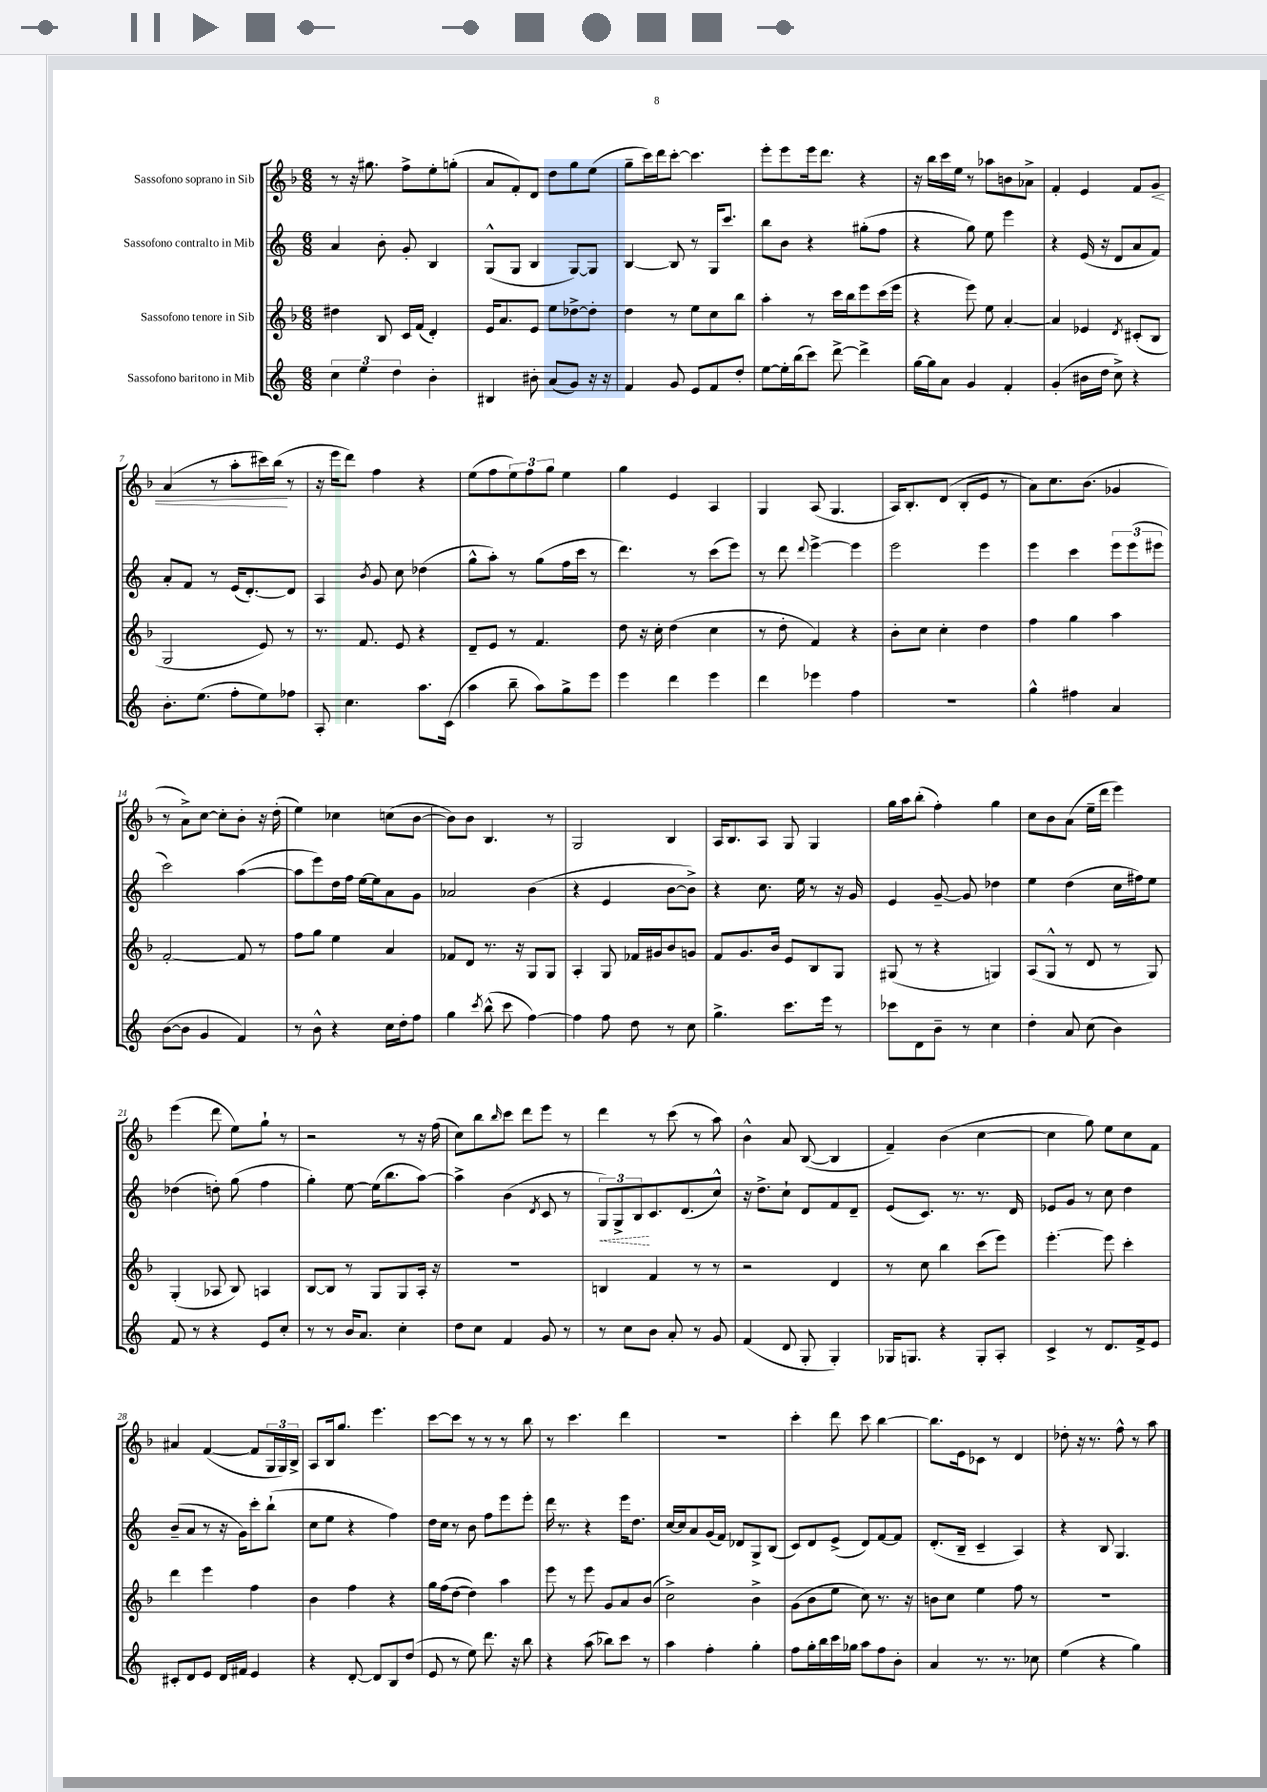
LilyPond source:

<<
\new StaffGroup <<
\new Staff = "s0" \with { instrumentName = "Sassofono soprano in Sib" } {
    \clef treble \key f \major \numericTimeSignature \time 6/8
    r8 r16 gis''8. f''8-> e''8-. g''8-.( |
    a'8 f'8-.) d'8 d''8 g''8 e''8( |
    g''8-- c'''16) d'''16 c'''8~-. c'''4. |
    e'''8-. e'''8 e'''16 d'''8. r4 |
    r16 bes''16 c'''16 e''16 r8 aes''8 b'8 aes'8-> |
    f'4-. e'4 f'8 g'8\< |
    a'4( r8 a''8-. cis'''16) bes''16\!( r8 |
    r16 e'''16 d'''8) f''4 r4 |
    e''8( f''8 \tuplet 3/2 { e''8) f''8 g''8 } e''4 |
    g''4 e'4 a4 |
    g4 a8( g4. |
    a16) bes8.-. d'8( bes8-. e'8 r8 |
    a'8) c''8. bes'8.( ges'4 |
    r8 a'8->) c''8~ c''8-. bes'8-. r16 d''16-.( |
    e''4) ces''4 c''8( bes'8~ |
    bes'8) bes'8 bes4. r8 |
    g2 bes4 |
    a16 bes8. a8 g8 g4 |
    g''16 a''16 bes''8-.( f''4-.) g''4 |
    c''8 bes'8 a'8( e''16-- d'''16 e'''4) |
    e'''4( d'''8 e''8) g''8-! r8 |
    r2 r8 r16 f''16( |
    c''8) bes''8 \grace { bes''16 } c'''8 d'''8 e'''8 r8 |
    d'''4 r8 c'''8( r8 a''8) |
    bes'4-^ a'8 bes8~( bes4 |
    f'4--) bes'4( c''4~ |
    c''4 g''8) e''8 c''8 f'8 |
    ais'4 f'4~( f'8 \tuplet 3/2 { g16 g16) bes16-> } |
    a8 bes16 g''8. e'''4. |
    c'''8~ c'''8 r8 r8 r8 bes''8 |
    r8 c'''4. d'''4 |
    R2. |
    c'''4-. d'''8 c'''8 bes''4~ |
    bes''8. e'16 ces'8 r8 d'4 |
    des''8-. r16 r8. f''8-^ r8 a''8 \bar "|." |
}
\new Staff = "s1" \with { instrumentName = "Sassofono contralto in Mib" } {
    \clef treble \key c \major \numericTimeSignature \time 6/8
    a'4 b'8-. g'8-. b4 |
    g8-^( g8 b4 g8~) g8 |
    b4~ b8 r8 g16 c'''8. |
    b''8 b'8 r4 gis''8-.( f''8 |
    r4 g''8) e''8 e'''4 |
    r4 e'16( r16 d'8 a'8 f'8) |
    a'8-. f'8 r8 e'16( d'8.~-.) d'8 |
    a4 \acciaccatura { b'8 } g'8 c''8 des''4( |
    g''8-^ a''8-.) r8 g''8( f''16 c'''16 r8 |
    d'''4.) r8 c'''8( e'''8) |
    r8 d'''8 \appoggiatura { d'''8 } e'''4~-> e'''4 |
    e'''2 e'''4 |
    e'''4 c'''4 \tuplet 3/2 { e'''8 e'''8( eis'''8 } |
    c'''2) a''4~( |
    a''8 e'''8) d''16 f''16 e''16~ e''16 a'8 g'8 |
    aes'2 b'4( |
    r4 e'4 b'8~ b'8->) |
    r4 c''8. e''16 r8 r16 g'16 |
    e'4 g'8~-- g'8 des''4 |
    e''4 d''4( c''16 fis''16) e''8 |
    des''4( d''8-.) g''8( f''4 |
    g''4-.) e''8~ e''16( b''8. a''8~) |
    a''4-> b'4( \acciaccatura { d'8 } c'8 r8 |
    \tuplet 3/2 { \once \override Hairpin.style = #'dashed-line g8\<) g8-> b8\! } c'8. d'8.( c''8-^) |
    r16 d''8.-> c''8-! d'8 f'8 d'8-- |
    e'8( c'8.) r8. r8. d'16 |
    ees'8 g'8 r8 c''8 d''4 |
    b'8--( a'8 r8 r16 g'16) c'''8-. b''8-!( |
    c''8 e''8 r4 f''4) |
    d''16 c''16 r8 b'8 f''8 e'''8 e'''8-. |
    d'''16 r8. r4 e'''16 d''8. |
    c''16~ c''16 a'8 g'16( f'16) des'8 g8-> b8( |
    c'8) d'8 e'8->( d'8) f'8~ f'8 |
    d'8.-.( b16-- c'4-- a4) |
    r4 b8 g4. \bar "|." |
}
\new Staff = "s2" \with { instrumentName = "Sassofono tenore in Sib" } {
    \clef treble \key f \major \numericTimeSignature \time 6/8
    dis''4 bes8 c'16 f'16( d'4-.) |
    e'16 a'8. e'8 e''8 des''8~-> des''8-. |
    d''4 r8 e''8 c''8 bes''8 |
    a''4-. r8 c'''16 bes''16 e'''8 c'''16( e'''16 |
    r4 e'''8) e''8 a'4~-. |
    a'4 ees'4 \acciaccatura { d'8 } cis'8-.( bes8 |
    g2 e'8) r8 |
    r8. f'8. e'8 r4 |
    d'8-- e'8 r8 f'4. |
    d''8 r16 c''16-. d''4( c''4 |
    r8 d''8-. f'4) r4 |
    bes'8-. c''8 c''4-. d''4 |
    f''4 g''4 a''4 |
    f'2~-. f'8 r8 |
    f''8 g''8 e''4 a'4 |
    fes'8 d'8 r8. r16 g8 g8 |
    a4-. g8 fes'16 gis'16 bes'8 g'8 |
    f'8 g'8. bes'16 e'8 bes8 g8 |
    gis8( r8 r4 g4) |
    a8( g8-^ r8 d'8 r8 g8) |
    g4-.( aes8 bes8) a4 |
    bes8~ bes8 r8 g8 g8 a16-. r16 |
    R2. |
    b4 f'4 r8 r8 |
    r2 d'4 |
    r8 c''8 bes''4 c'''8( e'''8) |
    e'''4.~-. e'''8 c'''4-. |
    d'''4 e'''4 f''4 |
    bes'4 f''4 r4 |
    g''16 f''16( d''8~ d''4) a''4 |
    e'''8 r8 e'''8 g'8 a'8 bes'8( |
    c''2->) bes'4-> |
    g'8( bes'8 e''8 c''8) r8. r16 |
    b'8 c''8 e''4 f''8 r8 |
    r2. \bar "|." |
}
\new Staff = "s3" \with { instrumentName = "Sassofono baritono in Mib" } {
    \clef treble \key c \major \numericTimeSignature \time 6/8
    \tuplet 3/2 { c''4 e''4 d''4 } b'4-. |
    bis4 bis'8-. a'8( g'8) r16 r16 |
    f'4 g'8 e'8 f'8 d''8-. |
    e''8~ e''16-. b''16( c'''8) d'''8~-> d'''4-> |
    g''16~ g''16 a'8 g'4 f'4-. |
    g'4-.( bis'16 d''16 c''8->) r4 |
    b'8.-. e''8.( f''8-. e''8) fes''8 |
    a8-. c''4. a''8. c'16( |
    a''4 b''8-- a''8) g''8-> e'''8 |
    e'''4 d'''4 e'''4 |
    d'''4 ees'''4 f''4 |
    R2. |
    g''4-^ fis''4 a'4 |
    b'8~( b'8 g'4 f'4) |
    r8 b'8-^ r4 c''16 d''16-. f''8 |
    g''4 \acciaccatura { c'''8 } b''8-^( c'''8 f''4~) |
    f''4 f''8 d''8 r8 c''8 |
    g''4.-> c'''8. e'''16 r8 |
    ces'''8 d'8 b'8-- r8 c''4 |
    d''4-. a'8 c''8( b'4) |
    f'8 r8 r4 e'8 c''8-. |
    r8 r8 b'16 a'8. c''4-. |
    d''8 c''8 f'4 g'8 r8 |
    r8 c''8 b'8 a'8-. r8 g'8 |
    f'4( d'8 g8-. g4-.) |
    ges16 g8. r4 g8-. a8-. |
    c'4-> r8 d'8. f'16-> e'8 |
    cis'8-. d'8 e'8 d'16 fis'16 e'4 |
    r4 d'8~-. d'8 b8 d''8( |
    e'8 r8 e''8) d'''8. r16 b''8 |
    r4 a''8( bes''8) c'''8 r8 |
    a''4 f''4-. g''4-. |
    f''8 g''16-. b''16 c'''16 ges''16 a''8 f''8 b'8-. |
    a'4 r8. r8. ces''8 |
    e''4( r4 g''4) \bar "|." |
}
>>
>>
